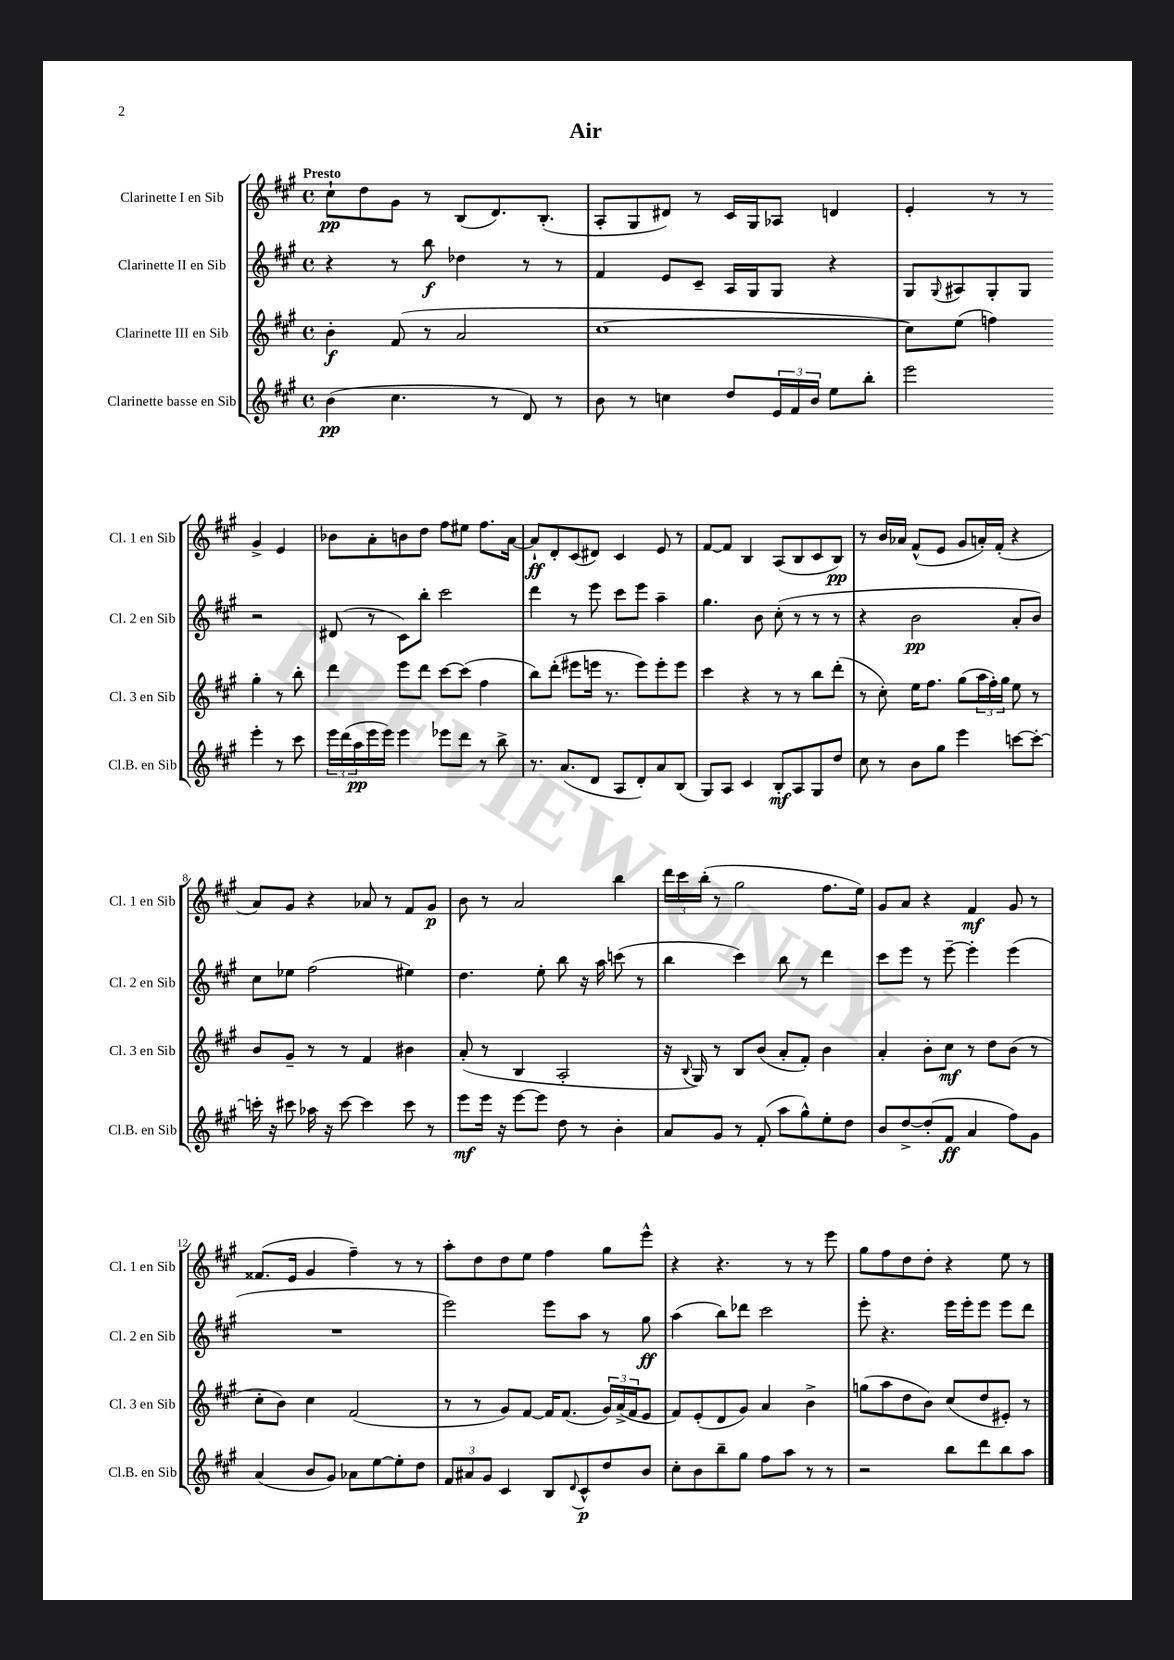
\header { title = "Air" }
<<
\new StaffGroup <<
\new Staff = "s0" \with { instrumentName = "Clarinette I en Sib" shortInstrumentName = "Cl. 1 en Sib" } {
    \clef treble \key a \major \defaultTimeSignature \time 4/4 \tempo "Presto"
    cis''8-!\pp d''8 gis'8 r8 b8( d'8.) b8.-.( |
    a8-. gis8 dis'8) r8 cis'16 gis16 aes8 d'4 |
    e'4-. r8 r8 gis'4-> e'4 |
    bes'8 a'8-. b'8 d''8 fis''8 eis''8 fis''8. a'16~ |
    a'8-!\ff d'8-. cis'8( dis'8) cis'4 e'8 r8 |
    fis'8~ fis'8 b4 a8( b8 cis'8 b8\pp) |
    r8 b'16 aes'16 fis'8-^( e'8 gis'8 a'16-.) fis'16-.( r4 |
    a'8) gis'8 r4 aes'8 r8 fis'8 gis'8\p |
    b'8 r8 a'2 b''4 |
    \tuplet 3/2 { d'''16 cis'''16 b''16-.( } r8 gis''2 fis''8. e''16) |
    gis'8 a'8 r4 fis'4\mf gis'8 r8 |
    fisis'8.( e'16 gis'4 fis''4--) r8 r8 |
    a''8-. d''8 d''8 e''8 fis''4 gis''8 e'''8-^ |
    r4 r4. r8 r8 e'''8 |
    gis''8 fis''8 d''8 d''8-. r4 e''8 r8 \bar "|." |
}
\new Staff = "s1" \with { instrumentName = "Clarinette II en Sib" shortInstrumentName = "Cl. 2 en Sib" } {
    \clef treble \key a \major \defaultTimeSignature \time 4/4
    r4 r8 b''8\f des''4 r8 r8 |
    fis'4 e'8 cis'8-- a16 gis16 gis8 r4 |
    gis8 \appoggiatura { gis8 } ais8 gis8-. gis8 r2 |
    dis'8( r8 cis'8) b''8-. cis'''2 |
    d'''4 r8 e'''8 cis'''8 e'''8 a''4-- |
    gis''4. b'8 cis''8-.( r8 r8 r8 |
    r4 b'2\pp a'8-. b'8) |
    cis''8 ees''8 fis''2( eis''4) |
    d''4. e''8-. b''8 r16 a''16 c'''8( r8 |
    b''4 cis'''4) b''8 r8 d'''4 |
    cis'''8 e'''8 r8 e'''8~-- e'''4-. e'''4( |
    R1 |
    e'''2) e'''8 a''8 r8 gis''8\ff |
    a''4( b''8) des'''8 cis'''2 |
    e'''8-. r4. e'''16 e'''16-. e'''8 e'''8 d'''8 \bar "|." |
}
\new Staff = "s2" \with { instrumentName = "Clarinette III en Sib" shortInstrumentName = "Cl. 3 en Sib" } {
    \clef treble \key a \major \defaultTimeSignature \time 4/4
    b'4-.\f fis'8( r8 a'2 |
    cis''1~ |
    cis''8) e''8( f''4) gis''4-. r8 b''8-. |
    d'''4 e'''8 d'''8 cis'''8~ cis'''8( fis''4 |
    b''8) d'''8-.( eis'''8 e'''16 r8. e'''8) e'''8-. e'''8 |
    cis'''4 r4 r8 r8 b''8 d'''8-.( |
    r8 cis''8-.) e''16 fis''8. gis''8( \tuplet 3/2 { a''16 fis''16-.) gis''16 } e''8 r8 |
    b'8 gis'8-- r8 r8 fis'4 bis'4 |
    a'8-.( r8 b4 a2-. |
    r16 \appoggiatura { b8 } gis16) r8 b8 b'8( a'8-. fis'8-.) b'4 |
    a'4-. b'8-. cis''8\mf r8 d''8 b'8( r8 |
    cis''8-. b'8) cis''4 fis'2( |
    r8 r8 gis'8) fis'8~ fis'16 fis'8.( \tuplet 3/2 { gis'16) a'16->( fis'16 } e'8 |
    fis'8) e'8-.( d'8 gis'8) a'4 b'4-> |
    g''8( a''8 d''8 b'8) cis''8( d''8 eis'8-.) r8 \bar "|." |
}
\new Staff = "s3" \with { instrumentName = "Clarinette basse en Sib" shortInstrumentName = "Cl.B. en Sib" } {
    \clef treble \key a \major \defaultTimeSignature \time 4/4
    b'4\pp( cis''4. r8 d'8) r8 |
    b'8 r8 c''4 d''8 \tuplet 3/2 { e'16 fis'16 b'16 } e''8 b''8-. |
    e'''2 e'''4-. r8 cis'''8 |
    \tuplet 3/2 { e'''16 d'''16( a''16\pp } e'''16 e'''16) e'''4 ees'''8 d'''8 r8 b''8-> |
    r8. a'8.( d'8 a8 d'8-.) a'8 b8( |
    gis8) a8 cis'4 b8-.\mf a8 gis8 d''8 |
    cis''8 r8 b'8 gis''8 e'''4 c'''8~ c'''8~-. |
    c'''16-. r16 cis'''8 aes''16 r16 cis'''8~ cis'''4 cis'''8 r8 |
    e'''8\mf e'''16 r16 e'''8~ e'''8 d''8 r8 b'4-. |
    a'8 gis'8 r8 fis'8-.( a''8 gis''8-^) e''8-. d''8 |
    b'8 d''8~-> d''8-.( fis'8\ff a'4 fis''8) gis'8 |
    a'4( b'8 gis'8) aes'8 e''8~ e''8-. d''8 |
    \tuplet 3/2 { fis'8 ais'8 gis'8 } cis'4 b8 \appoggiatura { d'8 } cis'8-^\p d''8 b'8 |
    cis''8-. b'8 b''8-- gis''8 fis''8 a''8 r8 r8 |
    r2 b''8 d'''8 b''8 a''8 \bar "|." |
}
>>
>>
